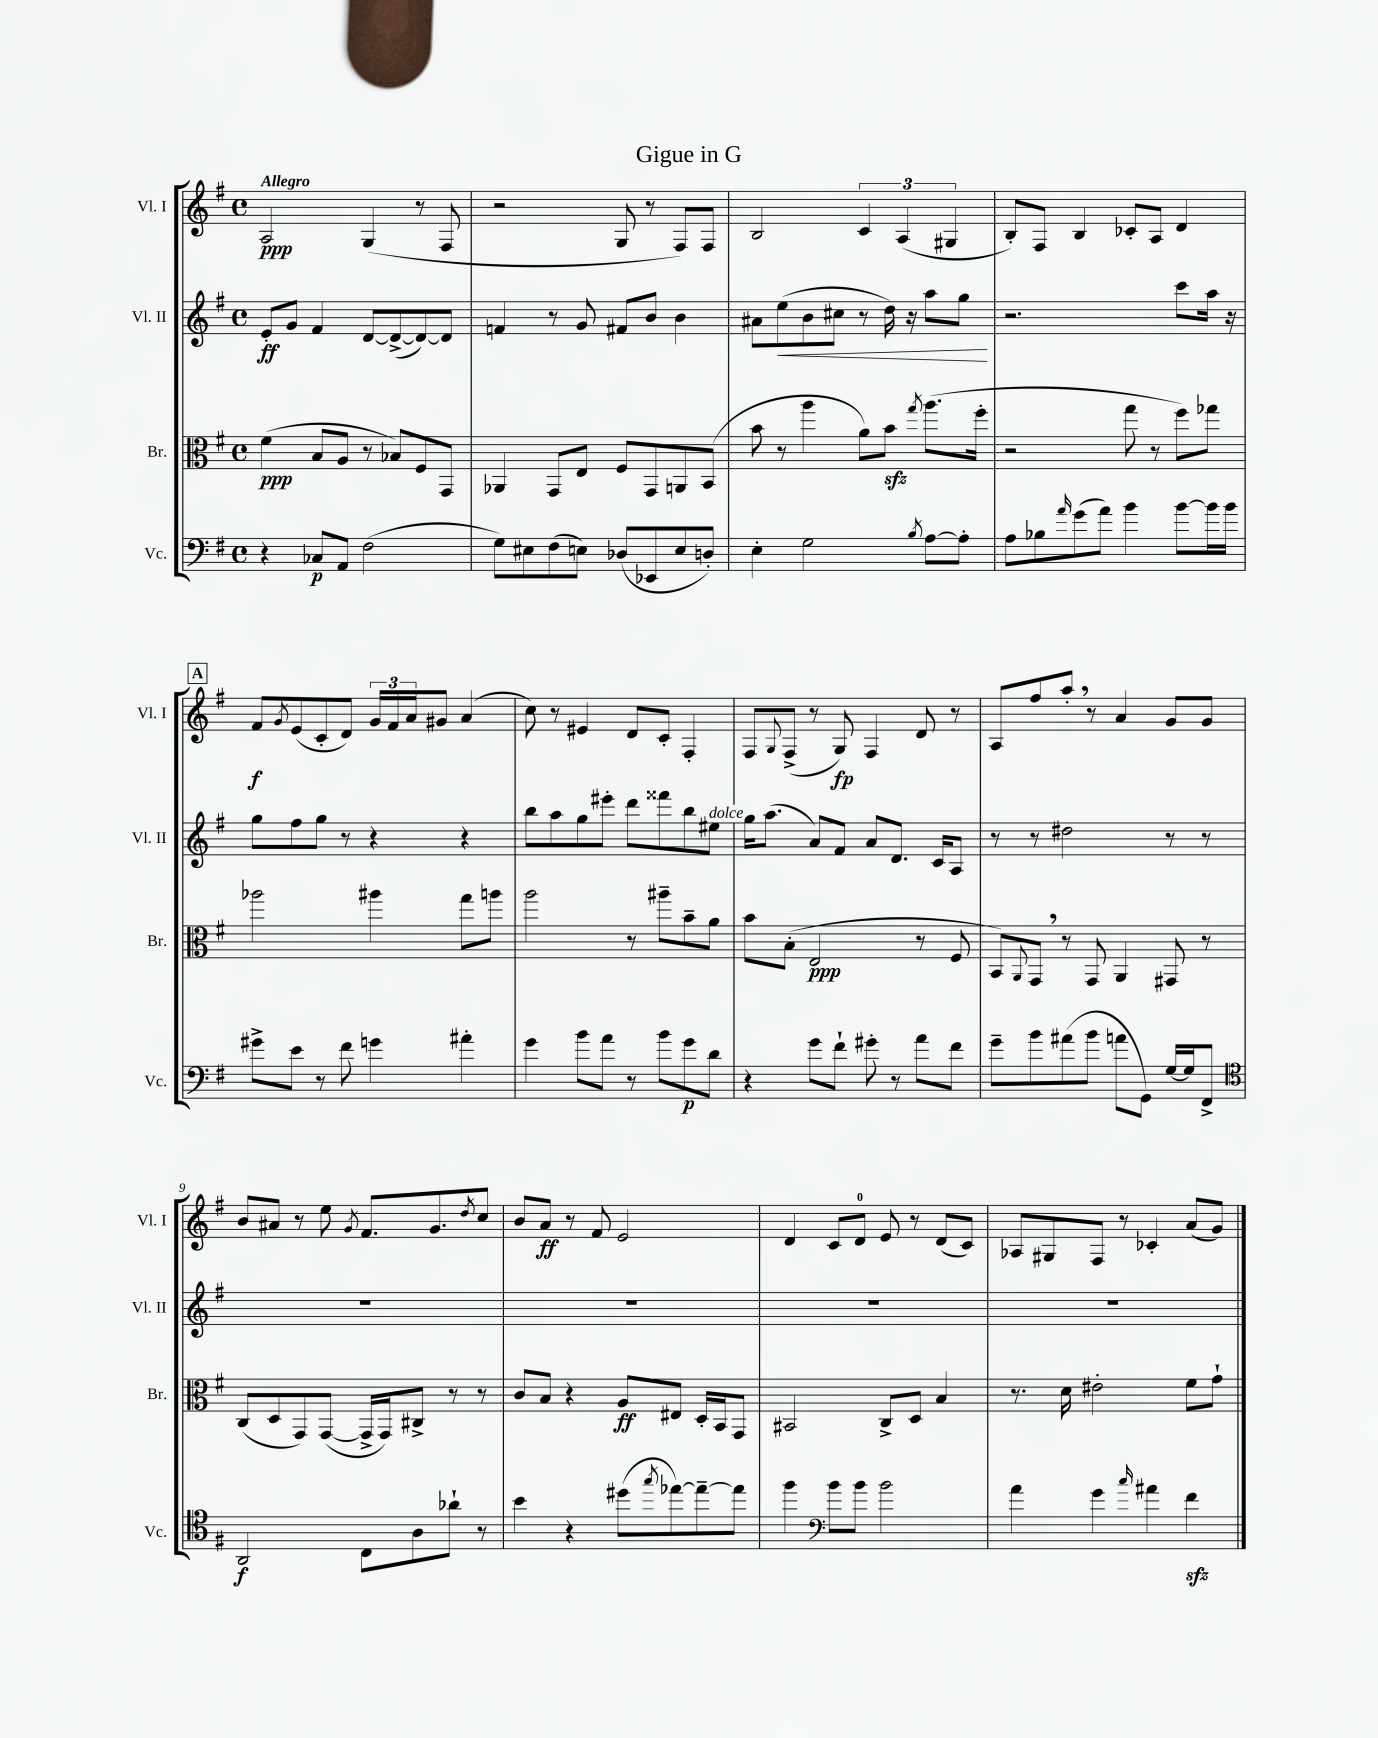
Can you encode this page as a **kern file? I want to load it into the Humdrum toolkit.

**kern	**dynam	**kern	**dynam	**kern	**dynam	**kern	**dynam
*part4	*part4	*part3	*part3	*part2	*part2	*part1	*part1
*staff4	*staff4	*staff3	*staff3	*staff2	*staff2	*staff1	*staff1
*I"Vc.	*	*I"Br.	*	*I"Vl. II	*	*I"Vl. I	*
*I'Vc.	*	*I'Br.	*	*I'Vl. II	*	*I'Vl. I	*
*clefF4	*	*clefC3	*	*clefG2	*	*clefG2	*
*k[f#]	*	*k[f#]	*	*k[f#]	*	*k[f#]	*
*M4/4	*	*M4/4	*	*M4/4	*	*M4/4	*
*met(c)	*	*met(c)	*	*met(c)	*	*met(c)	*
=1	=1	=1	=1	=1	=1	=1	=1
!	!	!	!	!	!	!LO:TX:a:B:t=Allegro	!
4r	.	(4f#\	ppp	8e'/L	ff	2A/	ppp
.	.	.	.	8g/J	.	.	.
8C-X/L	p	8B/L	.	4f#/	.	.	.
8AA/J	.	8A/J	.	.	.	.	.
(2F#\	.	8r	.	[8d/L	.	(4G/	.
.	.	8B-X/L)	.	(8d^/_	.	.	.
.	.	8F#/	.	8d/_)	.	8r	.
.	.	8GG/J	.	8d/J]	.	8F#/	.
=2	=2	=2	=2	=2	=2	=2	=2
8G\L)	.	4AA-X/	.	4fn/	.	2r	.
8E#X\	.	.	.	.	.	.	.
(8F#\	.	8GG/L	.	8r	.	.	.
8En\J)	.	8E/J	.	8g/	.	.	.
(8D-X/L	.	8F#/L	.	8f#X/L	.	8G/	.
8EE-X/	.	8GG/	.	8b/J	.	8r	.
8E/	.	8AAn/	.	4b\	.	8F#/L)	.
8Dn'/J)	.	(8BB/J	.	.	.	8F#/J	.
=3	=3	=3	=3	=3	=3	=3	=3
4E'\	.	8b\	.	8a#X\L	.	2B/	.
!	!	!	!	!	!LO:HP:b	!	!
.	.	8r	.	(8ee\	<	.	.
2G\	.	4aa\	.	8b\	.	.	.
.	.	.	.	8cc#X\J	.	.	.
.	.	8a\L)	.	8r	.	6c/	.
.	.	8bzz\J	.	16dd\)	.	.	.
.	.	.	.	.	.	(6A/	.
.	.	.	.	16r	.	.	.
8qB/	.	8qgg/	.	.	.	.	.
[8A\L	.	(8.aa\L	.	8aa\L	.	.	.
.	.	.	.	.	.	6G#X/	.
8A'\J]	.	.	.	8gg\J	.	.	.
.	.	16ff#'\Jk	.	.	.	.	.
.	.	.	.	.	[	.	.
=4	=4	=4	=4	=4	=4	=4	=4
8A\L	.	2r	.	2.r	.	8B'/L)	.
8B-X\	.	.	.	.	.	8F#/J	.
16qqa/	.	.	.	.	.	.	.
(8g\	.	.	.	.	.	4B/	.
8a\J)	.	.	.	.	.	.	.
4b\	.	8gg\	.	.	.	8c-X'/L	.
.	.	8r	.	.	.	8A/J	.
[8b\L	.	8ff#\L)	.	8ccc\L	.	4d/	.
16b\L]	.	8gg-X\J	.	16aa\Jk	.	.	.
16b\JJ	.	.	.	16r	.	.	.
!!LO:LB:g=z
!!LO:REH:place=s1:t=A
=5	=5	=5	=5	=5	=5	=5	=5
8g#X^\L	.	2aa-X\	.	8gg\L	.	8f#/L	f
.	.	.	.	.	.	8qg/	.
8e\J	.	.	.	8ff#\	.	(8e/	.
8r	.	.	.	8gg\J	.	8c'/	.
8f#\	.	.	.	8r	.	8d/J)	.
4gn\	.	4aa#X\	.	4r	.	24g/LL	.
.	.	.	.	.	.	24f#/	.
.	.	.	.	.	.	24a/J	.
.	.	.	.	.	.	8g#X/J	.
4a#X'\	.	8gg\L	.	4r	.	(4a/	.
.	.	8aan\J	.	.	.	.	.
=6	=6	=6	=6	=6	=6	=6	=6
4g\	.	2aa\	.	8bb\L	.	8cc\)	.
.	.	.	.	8aa\	.	8r	.
8b\L	.	.	.	8gg\	.	4e#X/	.
8a\J	.	.	.	8eee#X'\J	.	.	.
8r	.	8r	.	8ddd\L	.	8d/L	.
8b\L	.	8aa#X~\L	.	8fff##X\	.	8c'/J	.
8g\	p	8b~\	.	8bb\	.	4F#'/	.
!	!	!	!	!LO:TX:a:i:t=dolce	!	!	!
8d\J	.	8a\J	.	8ee#X\J	.	.	.
=7	=7	=7	=7	=7	=7	=7	=7
4r	.	8b\L	.	16gg\KL	.	8F#/L	.
.	.	.	.	(8.aa\J	.	.	.
.	.	.	.	.	.	8qqG/	.
.	.	(8B'\J	.	.	.	(8F#^/J	.
8g\L	.	2E/	ppp	8a/L)	.	8r	.
8f#`\J	.	.	.	8f#/J	.	8G/)	fp
8g#X'\	.	.	.	8a/L	.	4F#/	.
8r	.	.	.	8.d/J	.	.	.
8a\L	.	8r	.	.	.	8d/	.
.	.	.	.	16c/KL	.	.	.
8f#\J	.	8F#/	.	8A/J	.	8r	.
=8	=8	=8	=8	=8	=8	=8	=8
8g~\L	.	8BB/L)	.	8r	.	8A/L	.
.	.	8qqAA/	.	.	.	.	.
8b\	.	8GG,/J	.	8r	.	8ff#/	.
(8a#X\	.	8r	.	2dd#X\	.	8aa',/J	.
8b\J	.	8GG/	.	.	.	8r	.
8an\L	.	4AA/	.	.	.	4a/	.
8GG\J)	.	.	.	.	.	.	.
[16G/LL	.	8GG#X/	.	8r	.	8g/L	.
16G/J]	.	.	.	.	.	.	.
8FF#^/J	.	8r	.	8r	.	8g/J	.
!!LO:LB:g=z
=9	=9	=9	=9	=9	=9	=9	=9
*clefC4	*	*	*	*	*	*	*
2AA/	f	(8C/L	.	1r	.	8b/L	.
.	.	8D/	.	.	.	8a#X/J	.
.	.	8GG/)	.	.	.	8r	.
.	.	([8GG/J	.	.	.	8ee\	.
.	.	.	.	.	.	8qg/	.
8C\L	.	16GG^/LL]	.	.	.	8.f#/L	.
.	.	16GG/J)	.	.	.	.	.
8A\	.	8C#X^/J	.	.	.	.	.
.	.	.	.	.	.	8.g/	.
8a-X`\J	.	8r	.	.	.	.	.
.	.	.	.	.	.	8qdd/	.
8r	.	8r	.	.	.	8cc/J	.
=10	=10	=10	=10	=10	=10	=10	=10
4b\	.	8c/L	.	1r	.	8b/L	.
.	.	8B/J	.	.	.	8a/J	ff
4r	.	4r	.	.	.	8r	.
.	.	.	.	.	.	8f#/	.
(8dd#X\L	.	8A/L	ff	.	.	2e/	.
8qgg/	.	.	.	.	.	.	.
[8ee-X\)	.	8E#X/J	.	.	.	.	.
8ee-~\_	.	16D'/LL	.	.	.	.	.
.	.	16BB/J	.	.	.	.	.
8ee-\J]	.	8GG/J	.	.	.	.	.
=11	=11	=11	=11	=11	=11	=11	=11
4ff#\	.	2BB#X/	.	1r	.	4d/	.
*clefF4	*	*	*	*	*	*	*
8b\L	.	.	.	.	.	8c/L	.
8b\J	.	.	.	.	.	8d/J	.
2b\	.	8C^/L	.	.	.	8e/	.
.	.	8D/J	.	.	.	8r	.
.	.	4B/	.	.	.	(8d/L	.
.	.	.	.	.	.	8c/J)	.
=12	=12	=12	=12	=12	=12	=12	=12
4a\	.	8.r	.	1r	.	8A-X/L	.
.	.	.	.	.	.	8G#X/	.
.	.	16d\	.	.	.	.	.
4g\	.	2e#X'\	.	.	.	8F#/J	.
.	.	.	.	.	.	8r	.
16qqcc/	.	.	.	.	.	.	.
4a#X\	.	.	.	.	.	4c-X'/	.
4f#zz\	.	8f#\L	.	.	.	(8a/L	.
.	.	8g`\J	.	.	.	8g/J)	.
==	==	==	==	==	==	==	==
*-	*-	*-	*-	*-	*-	*-	*-
